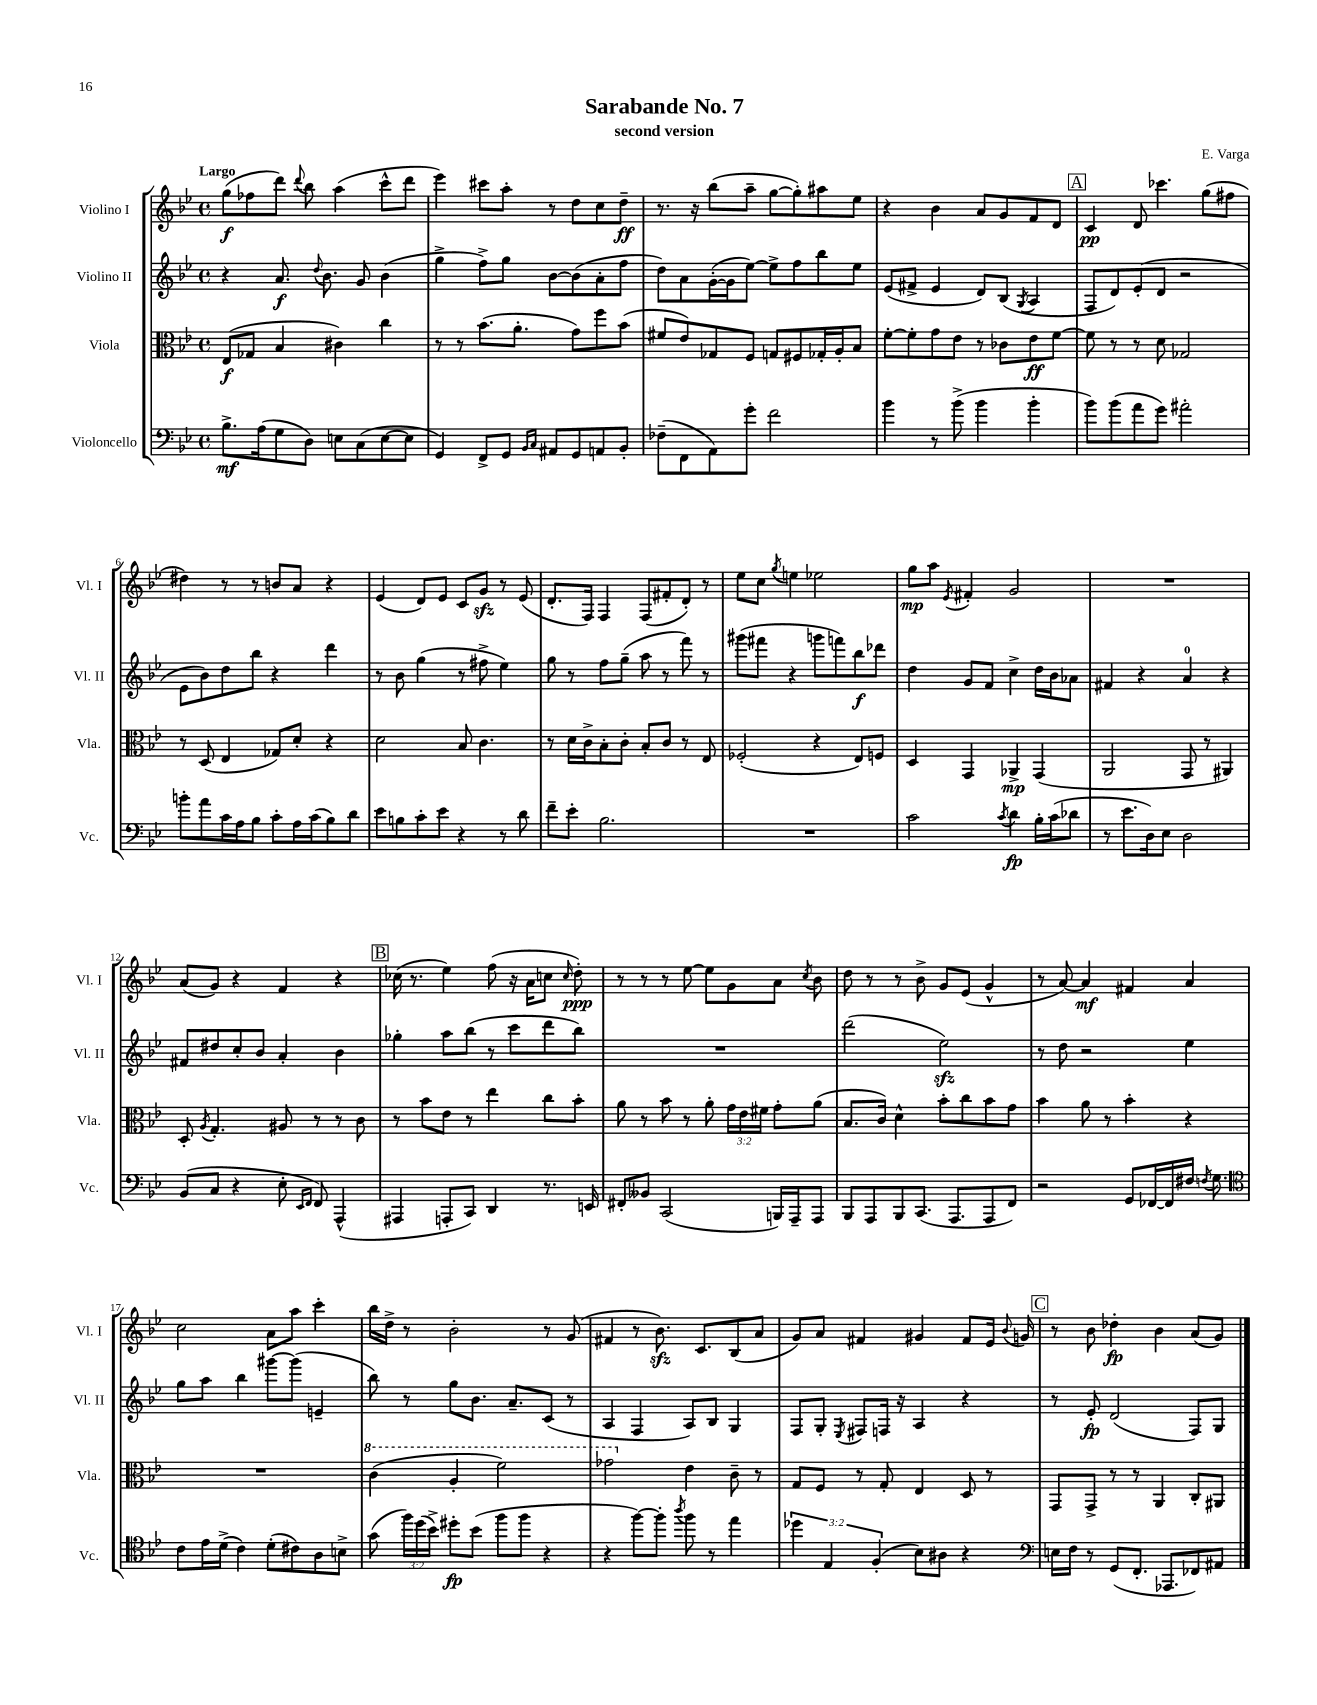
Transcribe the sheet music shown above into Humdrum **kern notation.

**kern	**dynam	**kern	**dynam	**kern	**dynam	**kern	**dynam
*part4	*part4	*part3	*part3	*part2	*part2	*part1	*part1
*staff4	*staff4	*staff3	*staff3	*staff2	*staff2	*staff1	*staff1
*I"Violoncello	*	*I"Viola	*	*I"Violino II	*	*I"Violino I	*
*I'Vc.	*	*I'Vla.	*	*I'Vl. II	*	*I'Vl. I	*
*clefF4	*	*clefC3	*	*clefG2	*	*clefG2	*
*k[b-e-]	*	*k[b-e-]	*	*k[b-e-]	*	*k[b-e-]	*
*M4/4	*	*M4/4	*	*M4/4	*	*M4/4	*
*met(c)	*	*met(c)	*	*met(c)	*	*met(c)	*
=1	=1	=1	=1	=1	=1	=1	=1
!	!	!	!	!	!	!LO:TX:a:B:t=Largo	!
8.B-^\L	mf	(8E-/L	f	4r	.	(8gg\L	f
.	.	8G-X/J	.	.	.	8ff-X\	.
(16A\k	.	.	.	.	.	.	.
8G\	.	4B-/	.	8.a/	f	8ddd\J)	.
.	.	.	.	.	.	8qqddd/	.
8D\J)	.	.	.	.	.	8bb-\	.
.	.	.	.	8qqdd/	.	.	.
.	.	.	.	8.b-\	.	.	.
8En\L	.	4c#X\)	.	.	.	(4aa\	.
(8C\	.	.	.	8g/	.	.	.
[8E\	.	4cc\	.	(4b-\	.	8ccc^^\L	.
8E\J]	.	.	.	.	.	8ddd\J	.
=2	=2	=2	=2	=2	=2	=2	=2
4GG/)	.	8r	.	4gg^\	.	4eee-\)	.
.	.	8r	.	.	.	.	.
8FF^/L	.	(8.b-\L	.	8ff^\L)	.	8ccc#X\L	.
8GG/J	.	.	.	8gg\J	.	8aa'\J	.
.	.	8.a'\J	.	.	.	.	.
16qqBB-/LL	.	.	.	.	.	.	.
16qqC/JJ	.	.	.	.	.	.	.
8AA#X/L	.	.	.	[8b-\L	.	8r	.
8GG/	.	8g\L)	.	(8b-\]	.	8dd\L	.
8AAn/	.	8ff\	.	8a'\	.	8cc\	.
8BB-'/J	.	(8b-\J	.	8ff\J	.	8dd~\J	ff
=3	=3	=3	=3	=3	=3	=3	=3
(8F-X~\L	.	8f#X/L	.	8dd\L)	.	8.r	.
8FF\	.	8e-/)	.	8a\	.	.	.
.	.	.	.	.	.	16r	.
8AA\)	.	8G-X/	.	([16g'\L	.	(8bb-\L	.
.	.	.	.	16g\J]	.	.	.
8g'\J	.	8F/J	.	[8ee-\J)	.	8aa~\J	.
2f\	.	8Gn/L	.	8ee-^\L]	.	[8gg\L	.
.	.	8F#X/	.	8ff\	.	8gg'\])	.
.	.	16G-X'/L	.	8bb-\	.	8aa#X\	.
.	.	16A'/J	.	.	.	.	.
.	.	8B-/J	.	8ee-\J	.	8ee-\J	.
=4	=4	=4	=4	=4	=4	=4	=4
4b-\	.	[8f'\L	.	(8e-/L	.	4r	.
.	.	8f'\]	.	8f#X^/J	.	.	.
8r	.	8g\	.	4e-/	.	4b-\	.
(8b-^\	.	8e-\J	.	.	.	.	.
4b-\	.	8r	.	8d/L)	.	8a/L	.
.	.	8c-X\L	.	(8B-/J	.	8g/	.
.	.	.	.	8qG/	.	.	.
4b-'\	.	8e-\	ff	4A/	.	8f/	.
.	.	[8f\J	.	.	.	8d/J	.
!!LO:REH:place=s1:t=A
=5	=5	=5	=5	=5	=5	=5	=5
8b-\L)	.	8f\]	.	8F/L	.	4c/	pp
(8b-\	.	8r	.	8d/)	.	.	.
8a\	.	8r	.	(8e-'/	.	8d/	.
8g\J)	.	8d\	.	8d/J	.	4.ccc-X\	.
2a#X'\	.	2G-X/	.	2r	.	.	.
.	.	.	.	.	.	(8gg\L	.
.	.	.	.	.	.	8ff#X\J	.
!!LO:LB:g=z
=6	=6	=6	=6	=6	=6	=6	=6
8bn'\L	.	8r	.	8e-\L	.	4dd#X\)	.
8a\	.	(8D/	.	8b-\)	.	.	.
16c\L	.	4E-/	.	8dd\	.	8r	.
16A\J	.	.	.	.	.	.	.
8B-\J	.	.	.	8bb-\J	.	8r	.
8c'\L	.	8G-X/L)	.	4r	.	8bn/L	.
16A\L	.	8d'/J	.	.	.	8a/J	.
(16c\J	.	.	.	.	.	.	.
8B-\)	.	4r	.	4ddd\	.	4r	.
8d\J	.	.	.	.	.	.	.
=7	=7	=7	=7	=7	=7	=7	=7
8e-\L	.	2d\	.	8r	.	(4e-/	.
8Bn\	.	.	.	8b-\	.	.	.
8c'\	.	.	.	(4gg\	.	8d/L)	.
8e-\J	.	.	.	.	.	8e-/J	.
4r	.	8B-/	.	8r	.	8c/L	.
.	.	4.c\	.	8ff#X^\	.	8gzz/J	.
8r	.	.	.	4ee-\)	.	8r	.
8d\	.	.	.	.	.	(8e-/	.
=8	=8	=8	=8	=8	=8	=8	=8
8f~\L	.	8r	.	8gg\	.	8.d'/L	.
8e-'\J	.	16d\LL	.	8r	.	.	.
.	.	16c^\J	.	.	.	16F/Jk)	.
2.B-\	.	8B-'\	.	8ff\L	.	4F/	.
.	.	8c'\J	.	(8gg~\J	.	.	.
.	.	8B-'/L	.	8aa\	.	(8F/L	.
.	.	8c/J	.	8r	.	8f#X'/	.
.	.	8r	.	8fff\)	.	8d'/J)	.
.	.	8E-/	.	8r	.	8r	.
=9	=9	=9	=9	=9	=9	=9	=9
1r	.	(2F-X'/	.	(8ggg#X\L	.	8ee-\L	.
.	.	.	.	8fff#X\J	.	8cc\J	.
.	.	.	.	.	.	8qgg/	.
.	.	.	.	4r	.	4een\	.
.	.	4r	.	8gggn\L	.	2ee-X\	.
.	.	.	.	8fffn\)	.	.	.
.	.	8E-/L)	.	8bb-\	f	.	.
.	.	8Fn/J	.	8ddd-X\J	.	.	.
=10	=10	=10	=10	=10	=10	=10	=10
2c\	.	4D/	.	4dd\	.	8gg\L	mp
.	.	.	.	.	.	8aa\J	.
.	.	.	.	.	.	8qe-/	.
.	.	4GG/	.	8g/L	.	4f#X'/	.
.	.	.	.	8f/J	.	.	.
8qc/	.	.	.	.	.	.	.
4d\	fp	4AA-X^/	mp	4cc^\	.	2g/	.
16B-'\LL	.	(4GG/	.	16dd\LL	.	.	.
(16c\J	.	.	.	16b-\J	.	.	.
8d-X\J	.	.	.	8a-X\J	.	.	.
=11	=11	=11	=11	=11	=11	=11	=11
8r	.	2AA/	.	4f#X/	.	1r	.
8.e-\L	.	.	.	.	.	.	.
.	.	.	.	4r	.	.	.
16D\k)	.	.	.	.	.	.	.
8E-\J	.	.	.	.	.	.	.
2D\	.	8GG/	.	4a/	.	.	.
.	.	8r	.	.	.	.	.
.	.	4AA#X/)	.	4r	.	.	.
!!LO:LB:g=z
=12	=12	=12	=12	=12	=12	=12	=12
(8BB-/L	.	8D'/	.	8f#X/L	.	(8a/L	.
.	.	8qA/	.	.	.	.	.
8C/J	.	4.G'/	.	8dd#X/	.	8g/J)	.
4r	.	.	.	8cc'/	.	4r	.
.	.	.	.	8b-/J	.	.	.
8E-'\	.	8A#X/	.	4a'/	.	4f/	.
16qqEE-/LL	.	.	.	.	.	.	.
16qqFF/JJ	.	.	.	.	.	.	.
8FF/)	.	8r	.	.	.	.	.
(4AAA^^/	.	8r	.	4b-\	.	4r	.
.	.	8c\	.	.	.	.	.
!!LO:REH:place=s1:t=B
=13	=13	=13	=13	=13	=13	=13	=13
4AAA#X/	.	8r	.	4gg-X'\	.	(16cc-X\	.
.	.	.	.	.	.	8.r	.
.	.	8b-\L	.	.	.	.	.
8AAAn'/L	.	8e-\J	.	8aa\L	.	4ee-\)	.
8CC/J)	.	8r	.	(8bb-\J	.	.	.
4DD/	.	4ee-\	.	8r	.	(8ff\	.
.	.	.	.	8ccc\L	.	16r	.
.	.	.	.	.	.	16a\KL	.
8.r	.	8cc\L	.	8ddd\	.	8ccn\J	.
.	.	.	.	.	.	16qqcc/	.
.	.	8b-'\J	.	8bb-\J)	.	8dd'\)	ppp
16EEn/	.	.	.	.	.	.	.
=14	=14	=14	=14	=14	=14	=14	=14
8FF#X'/L	.	8a\	.	1r	.	8r	.
8BB--X/J	.	8r	.	.	.	8r	.
(2CC/	.	8b-\	.	.	.	8r	.
.	.	8r	.	.	.	[8ee-\	.
.	.	8a'\	.	.	.	8ee-\L]	.
.	.	24g\LL	.	.	.	8g\	.
.	.	24e-\	.	.	.	.	.
.	.	24f#X\JJ	.	.	.	.	.
16BBBn/LL)	.	8g'\L	.	.	.	8a\J	.
16AAA~/J	.	.	.	.	.	.	.
.	.	.	.	.	.	8qcc/	.
8AAA/J	.	(8a\J	.	.	.	8b-\	.
=15	=15	=15	=15	=15	=15	=15	=15
8BBB-/L	.	8.B-/L	.	(2ddd\	.	8dd\	.
8AAA/	.	.	.	.	.	8r	.
.	.	16c/Jk)	.	.	.	.	.
8BBB-/	.	4d^^\	.	.	.	8r	.
(8.CC/J	.	.	.	.	.	8b-^\	.
.	.	8b-'\L	.	2ee-zz\)	.	8g/L	.
8.AAA/L	.	.	.	.	.	.	.
.	.	8cc\	.	.	.	(8e-/J	.
8AAA/	.	8b-\	.	.	.	4g^^/	.
8FF/J)	.	8g\J	.	.	.	.	.
=16	=16	=16	=16	=16	=16	=16	=16
2r	.	4b-\	.	8r	.	8r	.
.	.	.	.	8dd\	.	[8a/)	.
.	.	8a\	.	2r	.	4a/]	mf
.	.	8r	.	.	.	.	.
8GG/L	.	4b-'\	.	.	.	4f#X/	.
[16FF-X/L	.	.	.	.	.	.	.
16FF-/]	.	.	.	.	.	.	.
16F#X/JJ	.	4r	.	4ee-\	.	4a/	.
8qFn/	.	.	.	.	.	.	.
8.G\	.	.	.	.	.	.	.
!!LO:LB:g=z
=17	=17	=17	=17	=17	=17	=17	=17
*clefC4	*	*	*	*	*	*	*
8c\L	.	1r	.	8gg\L	.	2cc\	.
16e-\L	.	.	.	8aa\J	.	.	.
(16d^\JJ	.	.	.	.	.	.	.
4c\)	.	.	.	4bb-\	.	.	.
(8d'\L	.	.	.	[8ggg#X\L	.	8a\L	.
8c#X\)	.	.	.	(8ggg#\J]	.	8aa\J	.
8A\	.	.	.	4en~/	.	4ccc'\	.
8Bn^\J	.	.	.	.	.	.	.
=18	=18	=18	=18	=18	=18	=18	=18
*	*	*8va	*	*	*	*	*
(8g\	.	(4cc\	.	8bb-\)	.	16bb-\LL	.
.	.	.	.	.	.	16dd^\JJ	.
24ff\LL)	.	.	.	8r	.	8r	.
(24dd\	.	.	.	.	.	.	.
24b-^\JJ)	.	.	.	.	.	.	.
8dd#X'\L	fp	4a'/	.	8gg\L	.	2b-'\	.
(8b-\J	.	.	.	8.b-\J	.	.	.
8ff\L	.	2ff\)	.	.	.	.	.
.	.	.	.	8.a~/L	.	.	.
8ff\J	.	.	.	.	.	.	.
4r	.	.	.	(8c/J	.	8r	.
.	.	.	.	8r	.	(8g/	.
=19	=19	=19	=19	=19	=19	=19	=19
4r	.	2gg-X\	.	4A/	.	4f#X/	.
[8ff\L)	.	.	.	4F/	.	8r	.
8ff'\J]	.	.	.	.	.	8.b-zz\)	.
8qaa/	.	.	.	.	.	.	.
*	*	*X8va	*	*	*	*	*
8ff\	.	4e-\	.	8A/L)	.	.	.
.	.	.	.	.	.	8.c/L	.
8r	.	.	.	8B-/J	.	.	.
4ee-\	.	8c~\	.	4G/	.	(8B-/	.
.	.	8r	.	.	.	8a/J	.
=20	=20	=20	=20	=20	=20	=20	=20
6dd-X\	.	8G/L	.	8F/L	.	8g/L)	.
.	.	8F/J	.	8G'/J	.	8a/J	.
6E-/	.	.	.	.	.	.	.
.	.	.	.	8qE-/	.	.	.
.	.	8r	.	8F#X/L	.	4f#X/	.
(6F'/	.	.	.	.	.	.	.
.	.	8G'/	.	16Fn/Jk	.	.	.
.	.	.	.	16r	.	.	.
8B-\L)	.	4E-/	.	4A/	.	4g#X/	.
8A#X\J	.	.	.	.	.	.	.
4r	.	8D/	.	4r	.	8f#/L	.
.	.	8r	.	.	.	16e-/Jk	.
.	.	.	.	.	.	8qqb-/	.
.	.	.	.	.	.	16gn/	.
!!LO:REH:place=s1:t=C
=21	=21	=21	=21	=21	=21	=21	=21
*clefF4	*	*	*	*	*	*	*
16En\LL	.	8GG/L	.	8r	.	8r	.
16F\JJ	.	.	.	.	.	.	.
8r	.	8GG^/J	.	8e-'/	fp	8b-\	.
(8GG/L	.	8r	.	(2d/	.	4dd-X'\	fp
8.FF'/J	.	8r	.	.	.	.	.
.	.	4AA/	.	.	.	4b-\	.
8.AAA-X/L	.	.	.	.	.	.	.
8FF-X/)	.	8C'/L	.	8F/L)	.	(8a/L	.
8AA#X/J	.	8AA#X/J	.	8G/J	.	8g/J)	.
==	==	==	==	==	==	==	==
*-	*-	*-	*-	*-	*-	*-	*-
